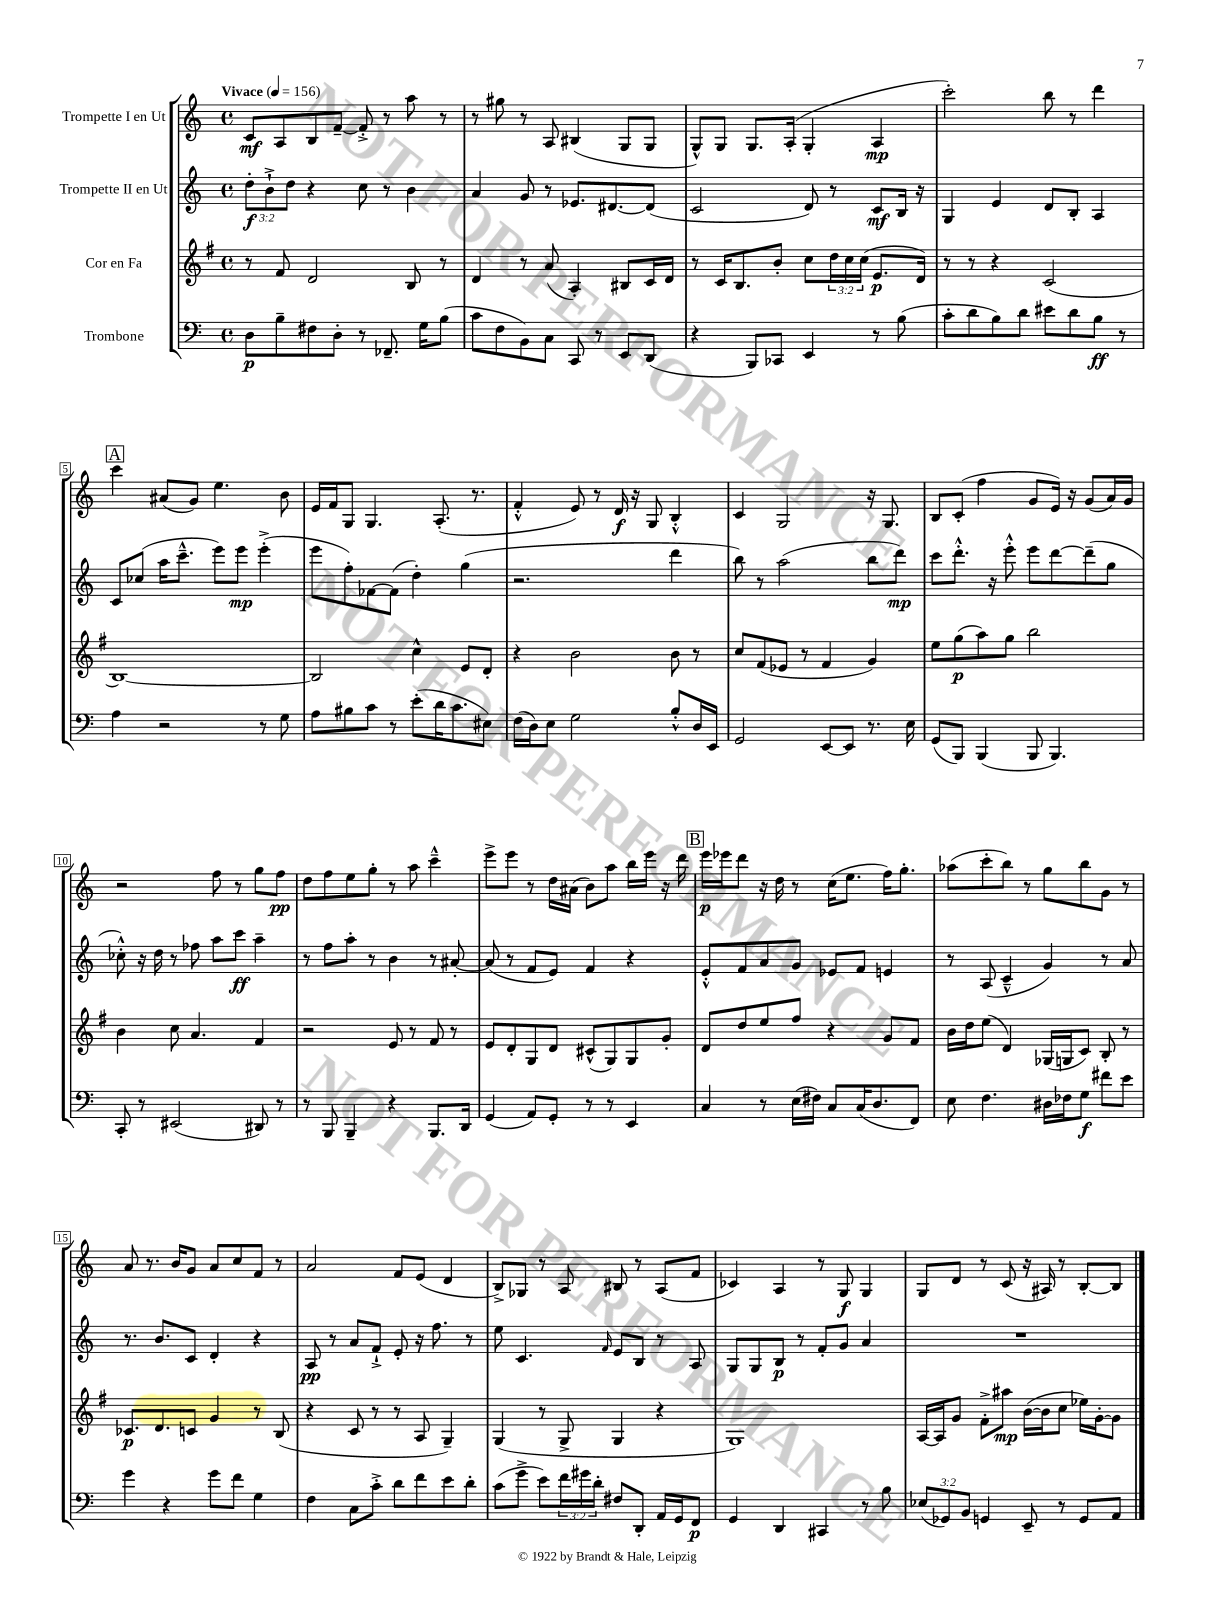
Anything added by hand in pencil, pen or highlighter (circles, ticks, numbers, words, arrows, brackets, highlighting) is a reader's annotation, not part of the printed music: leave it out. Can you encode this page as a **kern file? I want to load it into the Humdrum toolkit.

**kern	**kern	**kern	**kern
*staff4	*staff3	*staff2	*staff1
*clefF4	*clefG2	*clefG2	*clefG2
*k[]	*k[f#]	*k[]	*k[]
*M4/4	*M4/4	*M4/4	*M4/4
*met(c)	*met(c)	*met(c)	*met(c)
*MM156	*MM156	*MM156	*MM156
8D	8r	12dd'	8c
.	.	12b`^	.
8B~	8f#	.	8A
.	.	12dd	.
8F#	2d	4r	8B
8D'	.	.	[8f~
8r	.	8cc	8f'^]
8.FF-~	.	8r	8r
.	8B	4b	8aa
16G	.	.	.
(8B	8r	.	8r
=	=	=	=
8c	4d	4a	8r
8F	.	.	8gg#
8BB)	8r	8g	8r
8C	(8a	8r	8A
8CC	4A')	8.e-	(4B#
8r	.	.	.
.	.	[8.d#	.
8EE	8B#	.	8G
(8DD	16c	(8d#]	8G
.	16d	.	.
=	=	=	=
4r	8r	2c	8G^^)
.	16c	.	8G
.	8.B	.	.
8BBB)	.	.	8.G
8CC-	8b'	.	.
.	.	.	(16A'
4EE	8cc	8d)	4G'
.	24dd	8r	.
.	24cc	.	.
.	(24cc	.	.
8r	8.e	8c	4A
(8B	.	16B	.
.	16d)	16r	.
=	=	=	=
8c'	8r	4G	2ccc')
8d	8r	.	.
8B)	4r	4e	.
8d	.	.	.
8e#	(2c	8d	8bb
8d	.	8B'	8r
8B	.	4A	4ddd
8r	.	.	.
=	=	=	=
4A	[1B)	8c	4ccc
.	.	(8cc-	.
2r	.	16aa	(8a#
.	.	8.ccc~^^	.
.	.	.	8g)
.	.	8eee)	4.ee
.	.	8eee	.
8r	.	(4eee'^	.
8G	.	.	8b
=	=	=	=
8A	2B]	8eee	16e
.	.	.	16f
8B#	.	8ff')	8G
8c	.	[8f-	4.G
8r	.	(8f-]	.
(8e'	4cc^^	4dd')	.
16d	.	.	(8.A'
8.c	.	.	.
.	8e	(4gg	.
.	.	.	8.r
8E#)	8d'	.	.
=	=	=	=
(16F	4r	2.r	4f'^^
16D)	.	.	.
8E	.	.	.
2G	2b	.	8e)
.	.	.	8r
.	.	.	16d
.	.	.	16r
.	.	.	8G
8B'^^	8b	4ddd	4B'^^
16D	8r	.	.
16EE	.	.	.
=	=	=	=
2GG	8cc	8bb)	4c
.	(8f#	8r	.
.	8e-	(2aa	2G
.	8r	.	.
[8EE	4f#	.	.
8EE]	.	.	.
8.r	4g)	8bb	16r
.	.	.	8.G
.	.	8ddd)	.
16E	.	.	.
=	=	=	=
(8GG	8ee	8ccc	8B
8BBB)	(8gg	8.ddd'^^	(8c'
(4BBB	8aa)	.	4ff
.	.	16r	.
.	8gg	8eee'^^	.
8BBB	2bb	8eee	8g
4.BBB)	.	[8ddd	16e)
.	.	.	16r
.	.	(8ddd~]	(8g
.	.	8gg	16a)
.	.	.	16g
=	=	=	=
8CC'	4b	8cc-'^^)	2r
8r	.	16r	.
.	.	16dd	.
(2EE#	8cc	8r	.
.	4.a	8ff-	.
.	.	8aa	8ff
.	.	8ccc	8r
8DD#)	4f#	4aa~	8gg
8r	.	.	8ff
=	=	=	=
8r	2r	8r	8dd
8BBB	.	8ff	8ff
4BBB~	.	8aa'	8ee
.	.	8r	8gg'
4r	8e	4b	8r
.	8r	.	8aa
8.BBB	8f#	8r	4ccc~^^
.	8r	[8a#'	.
16DD	.	.	.
=	=	=	=
(4GG	8e	(8a#]	8eee^
.	8d'	8r	8eee
8AA)	8G	8f	8r
8GG'	8d	8e)	16dd
.	.	.	(16a#
8r	(8c#^^	4f	8b)
8r	8G)	.	8aa
4EE	8G	4r	16bb
.	.	.	16eee
.	8g'	.	16r
.	.	.	16ddd
=	=	=	=
4C	8d	8e'^^	16eee
.	.	.	16eee-
.	8dd	8f	8ddd
8r	8ee	8a	16r
.	.	.	16dd
(16E	8ff#	8g	8r
16F#)	.	.	.
8C	4r	8e-	(16cc
.	.	.	8.ee
(16C	.	8f	.
8.D	.	.	.
.	8g	4e	16ff)
.	.	.	8.gg'
8FF)	8f#	.	.
=	=	=	=
8E	16b	8r	(8aa-
.	16dd	.	.
4.F	(8ee	(8A	8ccc'
.	4d)	4c~^^	8bb)
.	.	.	8r
16D#	(16G-	4g)	8gg
16F-	16G	.	.
8G	8c)	.	8bb
8f#	8B'	8r	8g
8e	8r	8a	8r
=	=	=	=
4g	8.c-	8.r	8a
.	.	.	8.r
.	8.d	8.b	.
4r	.	.	.
.	.	.	16b
.	8c	8c	8g
8g	4g	4d'	8a
8f	.	.	8cc
4G	8r	4r	8f
.	(8B	.	8r
=	=	=	=
4F	4r	8A	2a
.	.	8r	.
8C	8c	8a	.
8c'^	8r	8f`^	.
8d	8r	8e'	8f
8f	8A	16r	(8e
.	.	8.ff	.
8e	4G~)	.	4d
8d'	.	8r	.
=	=	=	=
(8c	(4G	8ee	8B^)
8g^	.	4.c	8G-
8e)	8r	.	8r
24f	8G^	.	8A
24g#	.	.	.
24d'	.	.	.
.	.	16qqf	.
8F#	4G	8e	8B#
8DD'	.	8B	8r
16AA	4r	8r	(8A
16GG	.	.	.
8FF	.	8A	8f
=	=	=	=
4GG	1G)	8G	4c-)
.	.	8G	.
4DD	.	8B	4A
.	.	8r	.
4CC#	.	8f'	8r
.	.	8g	8G
8r	.	4a	4G
8B	.	.	.
=	=	=	=
(12E-	[16A	1r	8G
.	16A]	.	.
12GG-)	.	.	.
.	8g	.	8d
12BB	.	.	.
4GG	8f#'^	.	8r
.	8aa#	.	(8c
8EE~	([16b	.	16r
.	16b]	.	16A#)
8r	8cc	.	8r
8GG	16ee-)	.	[8B'
.	[16g'	.	.
8AA	8g]	.	8B]
==	==	==	==
*-	*-	*-	*-
